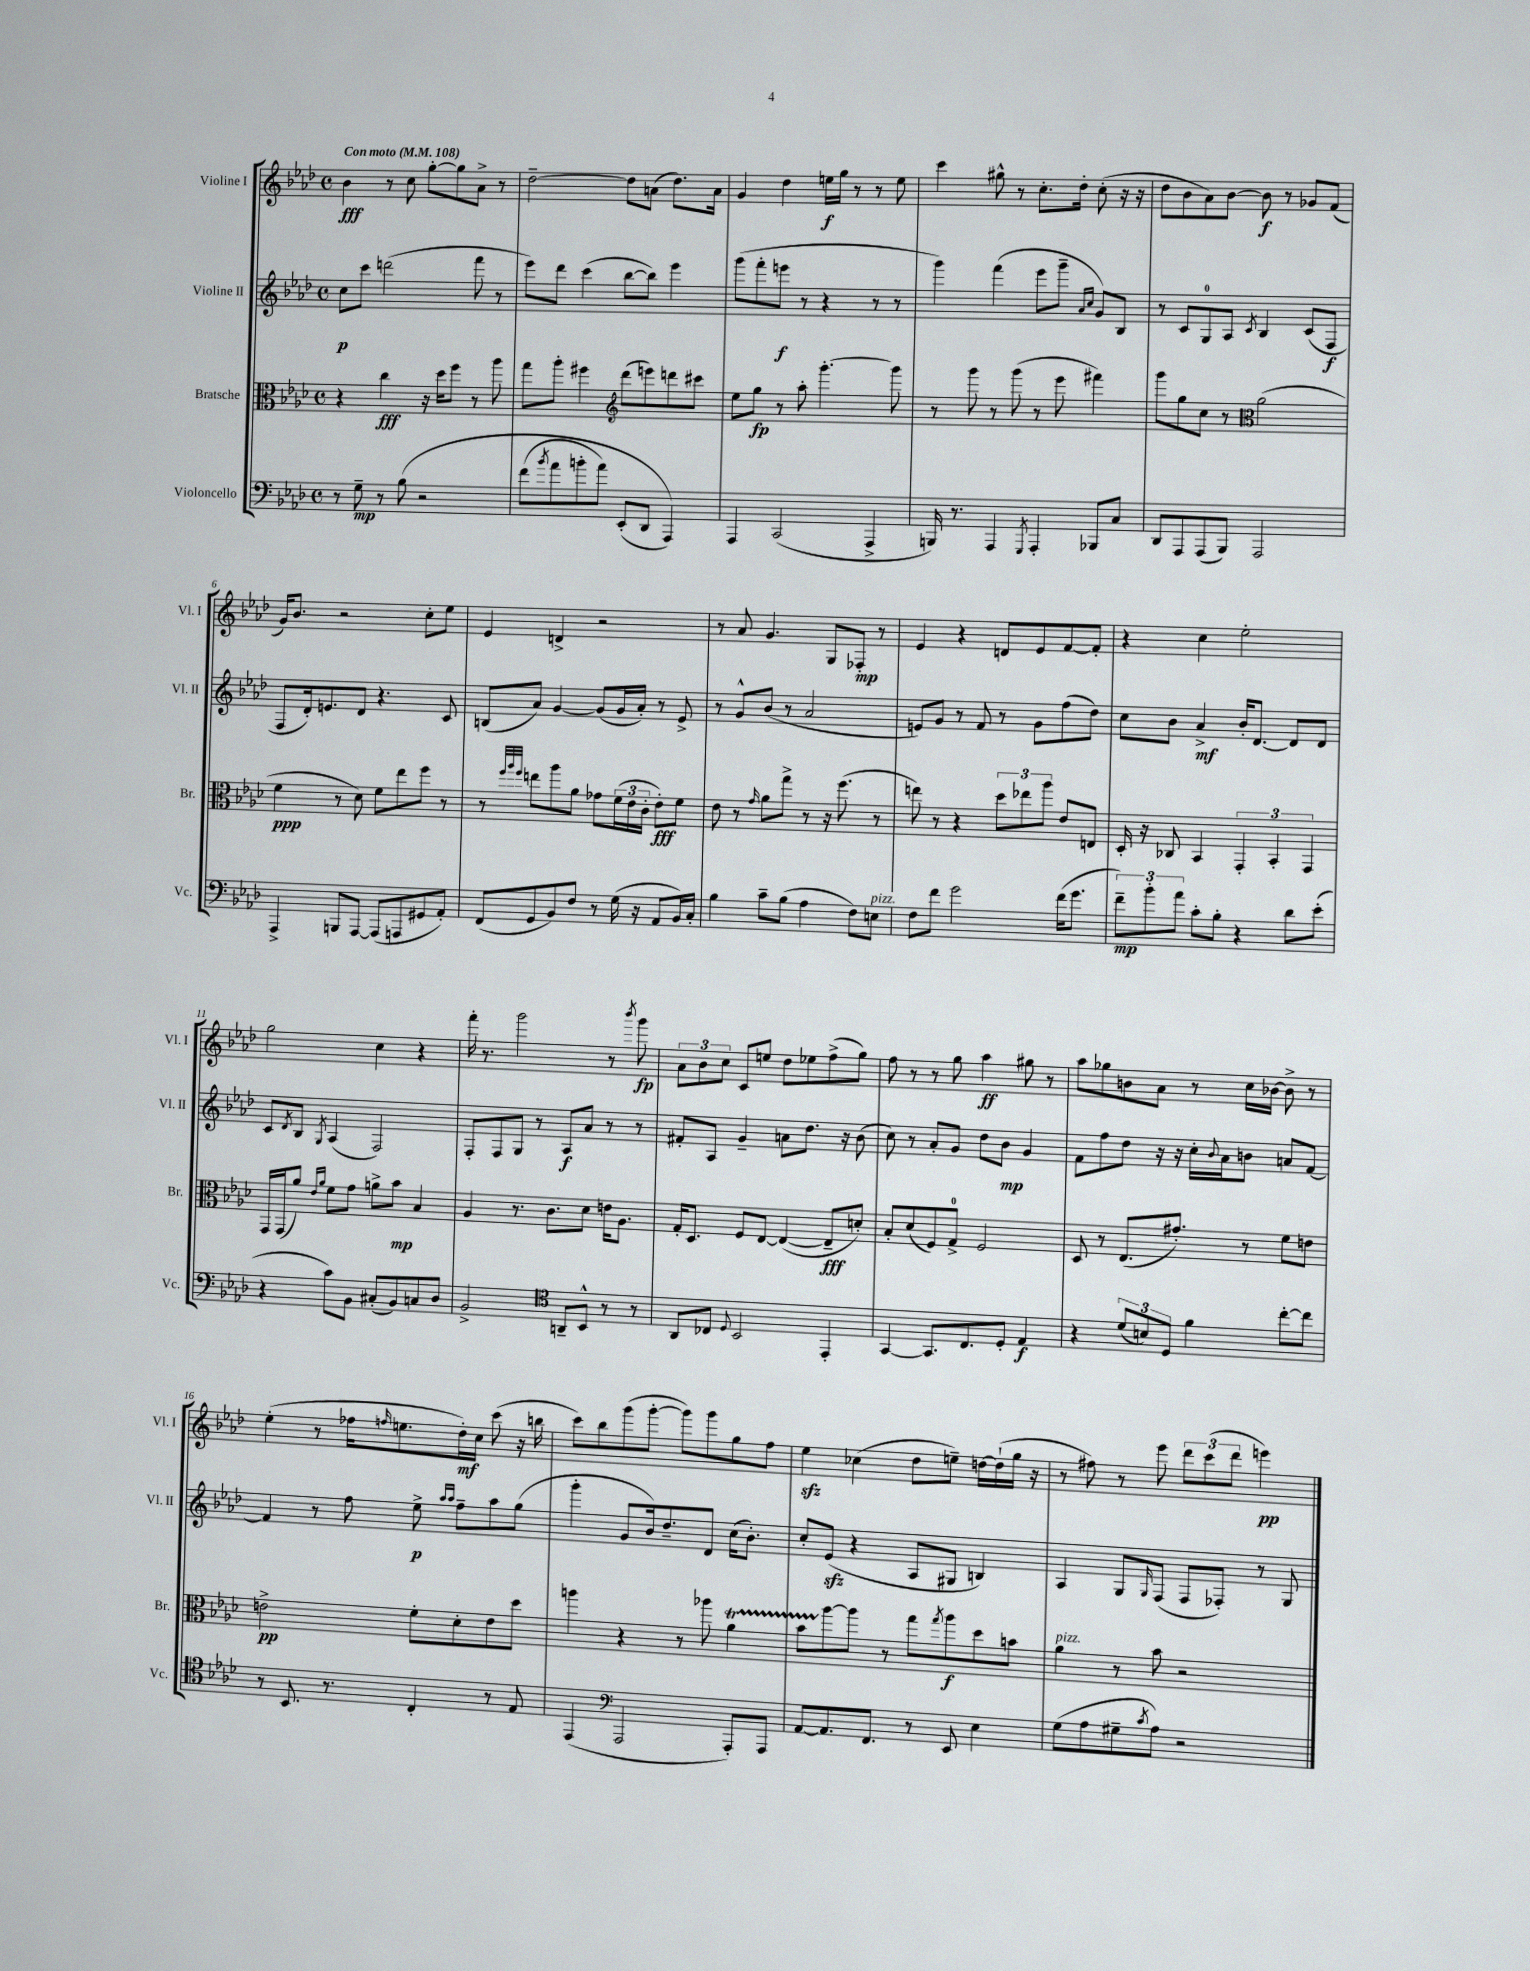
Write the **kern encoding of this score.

**kern	**kern	**kern	**kern
*staff4	*staff3	*staff2	*staff1
*clefF4	*clefC3	*clefG2	*clefG2
*k[b-e-a-d-]	*k[b-e-a-d-]	*k[b-e-a-d-]	*k[b-e-a-d-]
*M4/4	*M4/4	*M4/4	*M4/4
*met(c)	*met(c)	*met(c)	*met(c)
*MM108	*MM108	*MM108	*MM108
8r	4r	8cc	4b-
8G~	.	8ccc	.
8r	4cc	(2ddd	8r
&(8B-	.	.	8cc
2r	16r	.	[8gg'
.	16dd-	.	.
.	8ff	.	8gg]
.	8r	8fff	8a-^
.	8aa-	8r	8r
=	=	=	=
(8f	8gg	8eee-)	[2dd-~
8qb-	.	.	.
8a-	8aa-'	8ddd-	.
8b'	4ff#	(4ccc	.
8a-)	.	.	.
*	*clefG2	*	*
(8EE-'	(8ddd-	[8bb-	8dd-]
8DD-	8eee)	8bb-])	(8a
4AAA-)&)	8ddd	4eee-	8.dd-)
.	8ccc#	.	.
.	.	.	16a
=	=	=	=
4AAA-	8ee-	(8ggg	4g
.	8gg	8fff'	.
(2CC	8r	8eee	4dd-
.	8aa-'	8r	.
.	[4.ggg'	4r	16ee
.	.	.	16gg
.	.	.	8r
4AAA-^	.	8r	8r
.	8ggg]	8r	8ee
=	=	=	=
16BBB)	8r	4ggg)	4ccc
8.r	.	.	.
.	8ggg	.	.
4AAA-	8r	(4fff	8gg#^^
.	(8ggg	.	8r
8qGGG	.	.	.
4AAA-'	8r	8eee-	8.cc'
.	8eee-	8ggg~	.
.	.	.	16dd-'
.	.	16qqa-	.
.	.	16qqcc	.
8BBB-	4fff#)	8g)	(8cc'
8C	.	8B-	16r
.	.	.	16r
=	=	=	=
8DD-	8ggg	8r	8dd-
8AAA-	8gg	8c	8b-
(8AAA-	8cc	8G	8a-)
8BBB-)	8r	8A-	[8b-
*	*clefC3	*	*
.	.	8qc	.
2AAA-	(2a-	4B-	8b-]
.	.	.	8r
.	.	(8c	8g-
.	.	8F	(8f
=	=	=	=
4AAA-^	4f	8F	16g)
.	.	.	8.b-
.	.	16d-')	.
.	.	8.e	.
8BBB	8r	.	2r
[8AAA-	8d-)	8d-	.
(8AAA-]	8f	4.r	.
8AAA	8ee-	.	.
8GG#	8ff	.	8cc'
8AA-')	8r	8c	8ee-
=	=	=	=
(8FF	8r	(8B	4e-
.	32qqff	.	.
.	32qqaa-	.	.
.	32qqff	.	.
8GG	8ee	8a-)	.
8BB-)	8aa-	[4g	4d^
8F	8a-	.	.
8r	8g-	(8g]	2r
(16G	(24f	16g	.
.	24e-	.	.
16r	.	16a-')	.
.	24c'	.	.
8AA-	8e-')	8r	.
16BB-)	8f	8e-^	.
16C'	.	.	.
=	=	=	=
4B-	8e-	8r	8r
.	8r	8g^^	8a-
.	16qqg	.	.
8c~	8a-	(8b-	4.g
(8B-	8gg^	8r	.
4A-	8r	2a-	.
.	16r	.	8G
.	(8.ff	.	.
8F)	.	.	8F-'
8E	8r	.	8r
=	=	=	=
8F	8ee)	8e)	4e-
8f	8r	8g	.
2g	4r	8r	4r
.	.	8f	.
.	12dd-	8r	8d
.	12ee-	.	.
.	.	8g	8e-
.	12aa-	.	.
(16f	8e-	(8ff	[8f
8.g	.	.	.
.	8E	8dd-)	8f']
=	=	=	=
12f~)	16D-'	8cc	4r
.	16r	.	.
12b-'	.	.	.
.	8C-	8b-	.
12a-	.	.	.
8c'	4BB-	4a-^	4cc
8B-'	.	.	.
4r	6GG'	16b-'	2ee-'
.	.	[8.d-	.
.	6BB-'	.	.
8d-	.	8d-]	.
.	6GG	.	.
(8e-'	.	8d-	.
=	=	=	=
4r	16GG	8c	2gg
.	(16GG	.	.
.	.	8qd-	.
.	8a-)	8B-	.
.	16qqe-	.	.
.	16qqa-	8qG	.
8c)	8f	(4A-	.
8BB-	8g	.	.
(8C#'	8a^	2F)	4cc
8BB-)	8b-	.	.
8C	4B-	.	4r
8D-	.	.	.
=	=	=	=
2BB-^	4A-	8F'	16fff'
.	.	.	8.r
.	.	8F	.
.	8.r	8G	2ggg
.	.	8r	.
.	8.c	.	.
*clefC4	*	*	*
8AA~	.	8A-	.
8BB-^^	8d-	8a-	.
8r	16e	8r	8r
.	8.A-	.	.
.	.	.	8qbbb-
8r	.	8r	8ggg
=	=	=	=
8AA-	16G'	8f#'	12a-
.	8.D-	.	.
.	.	.	12b-
8C-	.	8A-	.
.	.	.	12cc
8qqD-	.	.	.
2BB-	8F	4g~	8c
.	[8E-	.	8ee
.	(4E-_	8a	8dd-
.	.	8.dd-	8ee-
4EE-'	8E-~]	.	(8ff^
.	.	16r	.
.	8d')	(8b-	8gg)
=	=	=	=
[4GG	8B-'	8cc)	8ff
.	(8d-	8r	8r
8.GG]	8F)	8a-'	8r
.	8G^	8g	8gg
8.C	.	.	.
.	2F	8dd-	4aa-
8D-'	.	8b-	.
4E-	.	4g	8gg#
.	.	.	8r
=	=	=	=
4r	8D-	8f	8aa-
.	8r	8ff	8gg-
(12d-	(8.E-	8dd-	8b
12B)	.	.	.
.	.	16r	8a-
12D-	.	.	.
.	8.g#')	16r	.
4f	.	16cc'	8r
.	.	8qqb-	.
.	.	16a-	.
.	8r	8b	16cc
.	.	.	[16b-
[8cc'	8f	8a	8b-^]
8cc]	8e	[8f	8r
=	=	=	=
8r	2e^	4f]	(4ee-'
8.BB-	.	.	.
.	.	8r	8r
8.r	.	.	.
.	.	8ff	16ff-
.	.	.	16qqff
.	.	.	8.ee
4C'	8f'	8ee-^	.
.	.	16qqaa-	.
.	.	16qqaa-	.
.	8d-'	8ff~	16dd-')
.	.	.	16cc
8r	8e	8aa-	(8ccc
8E-	8dd-	(8gg	16r
.	.	.	16bb
=	=	=	=
(4EE-	4aa	4ggg'	8ccc)
.	.	.	8bb-
*clefF4	*	*	*
2AAA-	4r	8g	(8ggg
.	.	16b-)	[8ggg'
.	.	8.dd-~	.
.	8r	.	8ggg])
.	8aa-	8d-	8ggg
8AAA-')	4a-	(16cc	8gg
.	.	8.b-')	.
8AAA-	.	.	8ff
=	=	=	=
[8AA-	8b-	8cc'	4ee-
8.AA-]	[8aa-	(8e-	.
.	8aa-]	4r	(4cc-
8.FF	.	.	.
.	8r	.	.
8r	8gg	8A-	8dd-
.	8qgg	.	.
8EE-	8aa-	8G#	8ee~)
4E-	8dd-	4B)	[16dd
.	.	.	(16dd`]
.	8b	.	16gg
.	.	.	16r
=	=	=	=
(8G	4a-	4A-	8r
8A-	.	.	8ff#)
8G#~	8r	8G	8r
8qc	.	16qqG	.
8A-)	8b-	(8F	8eee-
2r	2r	8F	12ddd-
.	.	.	(12ccc
.	.	8F-')	.
.	.	.	12ddd-
.	.	8r	4eee)
.	.	8G	.
==	==	==	==
*-	*-	*-	*-
